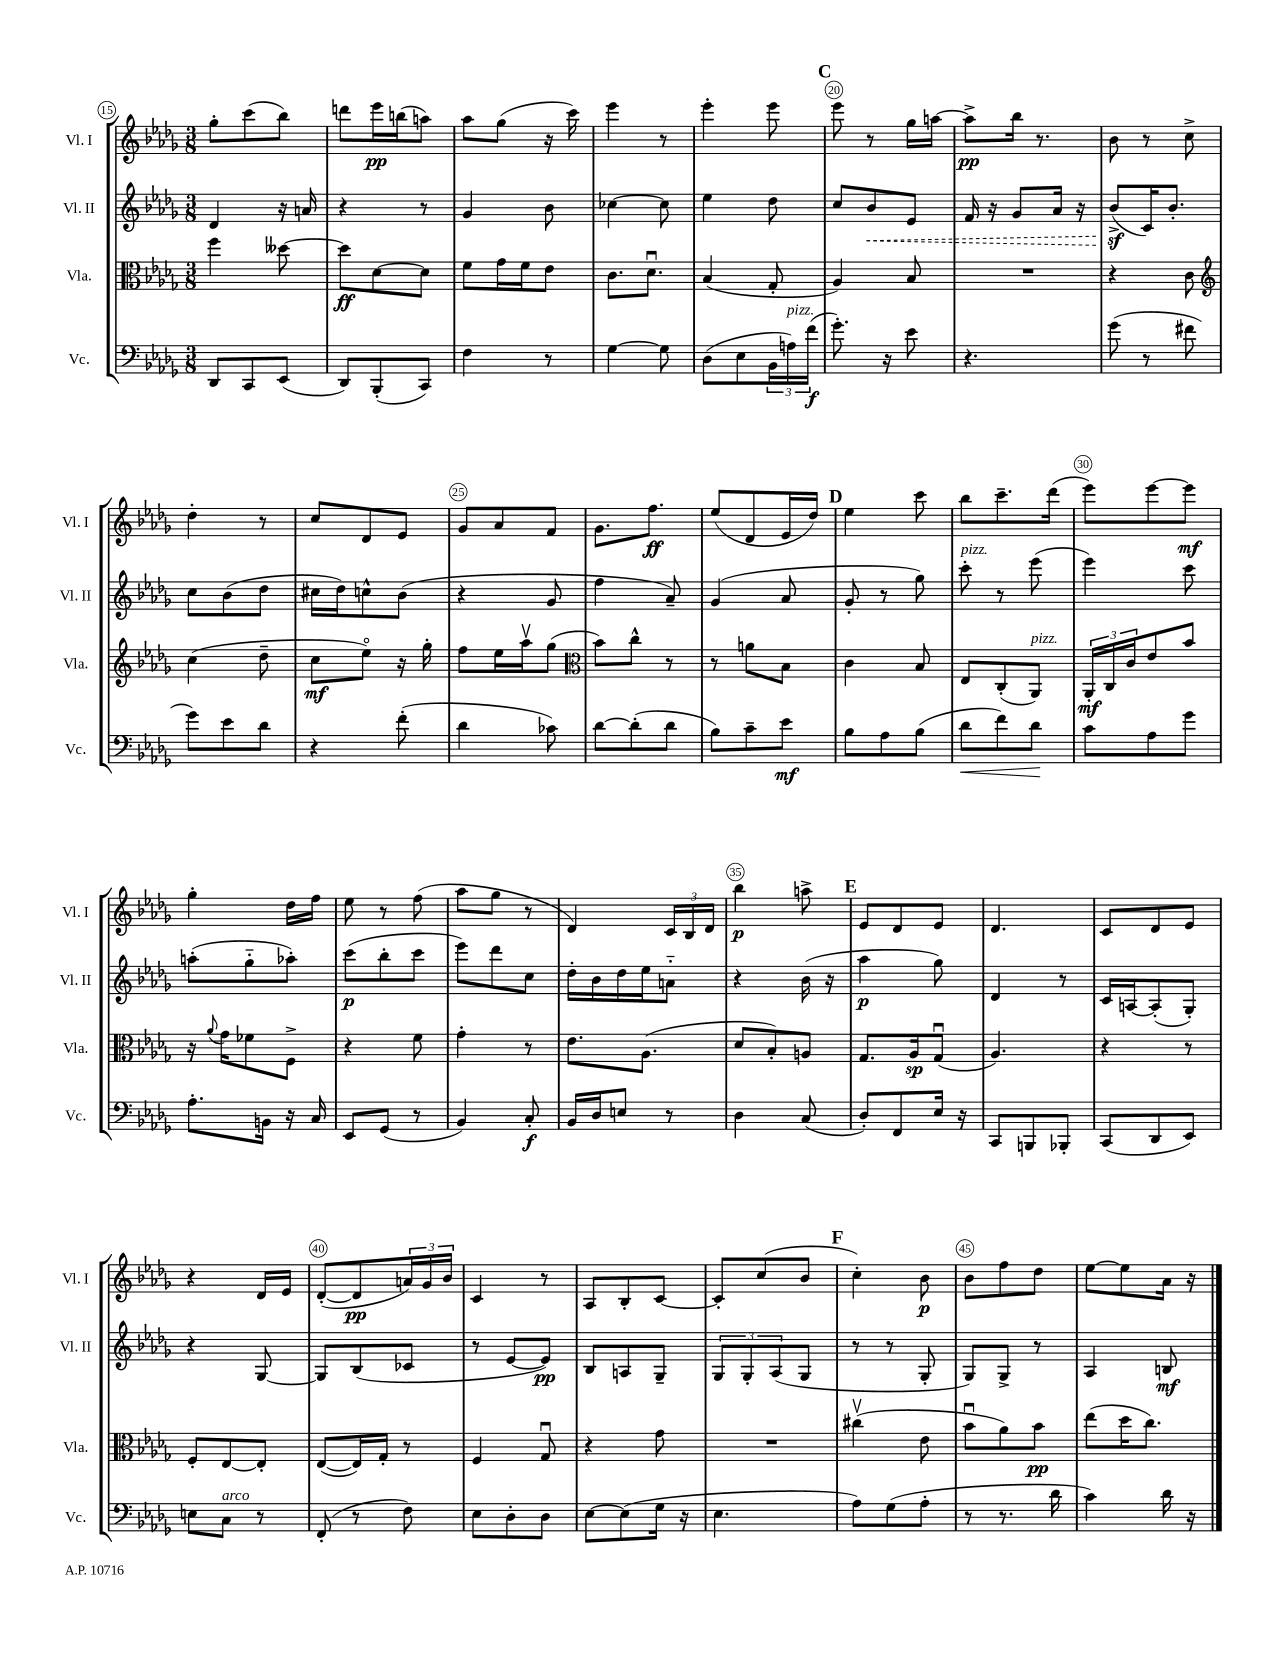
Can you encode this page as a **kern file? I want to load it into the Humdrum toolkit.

**kern	**kern	**kern	**kern
*staff4	*staff3	*staff2	*staff1
*clefF4	*clefC3	*clefG2	*clefG2
*k[b-e-a-d-g-]	*k[b-e-a-d-g-]	*k[b-e-a-d-g-]	*k[b-e-a-d-g-]
*M3/8	*M3/8	*M3/8	*M3/8
8DD-	4ff	4d-	8gg-'
8CC	.	.	(8ccc
(8EE-	[8dd--	16r	8bb-)
.	.	16a	.
=	=	=	=
8DD-)	8dd--]	4r	8ddd
(8BBB-'	[8d-	.	16eee-
.	.	.	(16bb
8CC)	8d-]	8r	8aa)
=	=	=	=
4F	8f	4g-	8aa-
.	16g-	.	(8gg-
.	16f	.	.
8r	8e-	8b-	16r
.	.	.	16ccc)
=	=	=	=
[4G-	8.c	[4cc-	4eee-
.	8.d-u	.	.
8G-]	.	8cc-]	8r
=	=	=	=
(8D-	(4B-	4ee-	4eee-'
8E-	.	.	.
24BB-	8G-'	8dd-	8eee-
24A)	.	.	.
(24f	.	.	.
=	=	=	=
8.g-')	4A-)	8cc	8eee-
.	.	8b-	8r
16r	.	.	.
8e-	8B-	8e-	16gg-
.	.	.	[16aa
=	=	=	=
4.r	4.r	16f	8aa^]
.	.	16r	.
.	.	8g-	16bb-
.	.	.	8.r
.	.	16a-	.
.	.	16r	.
=	=	=	=
(8g-	4r	(8b-^	8b-
8r	.	16c)	8r
.	.	8.b-'	.
8f#	8c	.	8cc^
=	=	=	=
*	*clefG2	*	*
8g-)	(4cc	8cc	4dd-'
8e-	.	(8b-	.
8d-	8dd-~	8dd-	8r
=	=	=	=
4r	8cc	16cc#	8cc
.	.	16dd-)	.
.	8ee-o)	8cc^^	8d-
(8f'	16r	(8b-	8e-
.	16gg-'	.	.
=	=	=	=
4d-	8ff	4r	8g-
.	16ee-	.	8a-
.	16aa-v	.	.
8c-)	(8gg-	8g-	8f
=	=	=	=
*	*clefC3	*	*
[8d-	8b-)	4ff	8.g-
(8d-']	8cc^^	.	.
.	.	.	8.ff
8d-	8r	8a-~)	.
=	=	=	=
8B-)	8r	(4g-	(8ee-
8c~	8a	.	8d-
8e-	8B-	8a-	16e-
.	.	.	16dd-)
=	=	=	=
8B-	4c	8g-'	4ee-
8A-	.	8r	.
(8B-	8B-	8gg-)	8ccc
=	=	=	=
8d-	8E-	8ccc'	8bb-
8f)	(8C'	8r	8.ccc~
8d-	8AA-)	(8eee-	.
.	.	.	(16ddd-
=	=	=	=
8c	24AA-'	4eee-)	8eee-)
.	24C	.	.
.	24c	.	.
8A-	8e-	.	[8eee-
8g-	8b-	8ccc	8eee-]
=	=	=	=
8.A-'	16r	(8aa'	4gg-'
.	8qqa-	.	.
.	16g-	.	.
.	8f-	8gg-'~	.
16BB	.	.	.
16r	8F^	8aa-')	16dd-
16C	.	.	16ff
=	=	=	=
8EE-	4r	(8ccc	8ee-
(8GG-	.	8bb-'	8r
8r	8f	8ccc	(8ff
=	=	=	=
4BB-)	4g-'	8eee-)	8aa-
.	.	8ddd-	8gg-
8C'	8r	8cc	8r
=	=	=	=
16BB-	8.e-	16dd-'	4d-)
16D-	.	16b-	.
8E	.	16dd-	.
.	(8.A-	16ee-	.
8r	.	8a'~	24c
.	.	.	24B-
.	.	.	24d-
=	=	=	=
4D-	8d-	4r	4bb-
.	8B-')	.	.
(8C	8A	(16b-	8aa^
.	.	16r	.
=	=	=	=
8D-')	8.G-	4aa-	8e-
8FF	.	.	8d-
.	16A-	.	.
16E-	(8G-u	8gg-)	8e-
16r	.	.	.
=	=	=	=
8CC	4.A-)	4d-	4.d-
8BBB	.	.	.
8BBB-'	.	8r	.
=	=	=	=
(8CC	4r	16c	8c
.	.	[16A	.
8DD-	.	(8A']	8d-
8EE-)	8r	8G-')	8e-
=	=	=	=
8E	8F'	4r	4r
8C	[8E-	.	.
8r	8E-']	[8G-	16d-
.	.	.	16e-
=	=	=	=
(8FF'	([8E-	8G-]	([8d-'
8r	16E-])	(8B-	8d-]
.	16G-'	.	.
8F)	8r	8c-	24a)
.	.	.	24g-
.	.	.	24b-
=	=	=	=
8E-	4F	8r	4c
8D-'	.	[8e-	.
8D-	8G-u	8e-])	8r
=	=	=	=
[8E-	4r	8B-	8A-
(8E-]	.	8A	8B-'
16G-	8g-	8G-~	[8c
16r	.	.	.
=	=	=	=
4.E-	4.r	12G-	8c']
.	.	12G-'	.
.	.	.	(8cc
.	.	(12A-	.
.	.	8G-	8b-
=	=	=	=
8A-)	(4cc#v	8r	4cc')
(8G-	.	8r	.
8A-'	8e-	8G-'	8b-
=	=	=	=
8r	8b-u	8G-)	8b-
8.r	8a-)	8G-^	8ff
.	8b-	8r	8dd-
16d-	.	.	.
=	=	=	=
4c)	(8ee-	4A-	[8ee-
.	16dd-	.	8ee-]
.	8.cc)	.	.
16d-	.	8B	16a-
16r	.	.	16r
==	==	==	==
*-	*-	*-	*-
